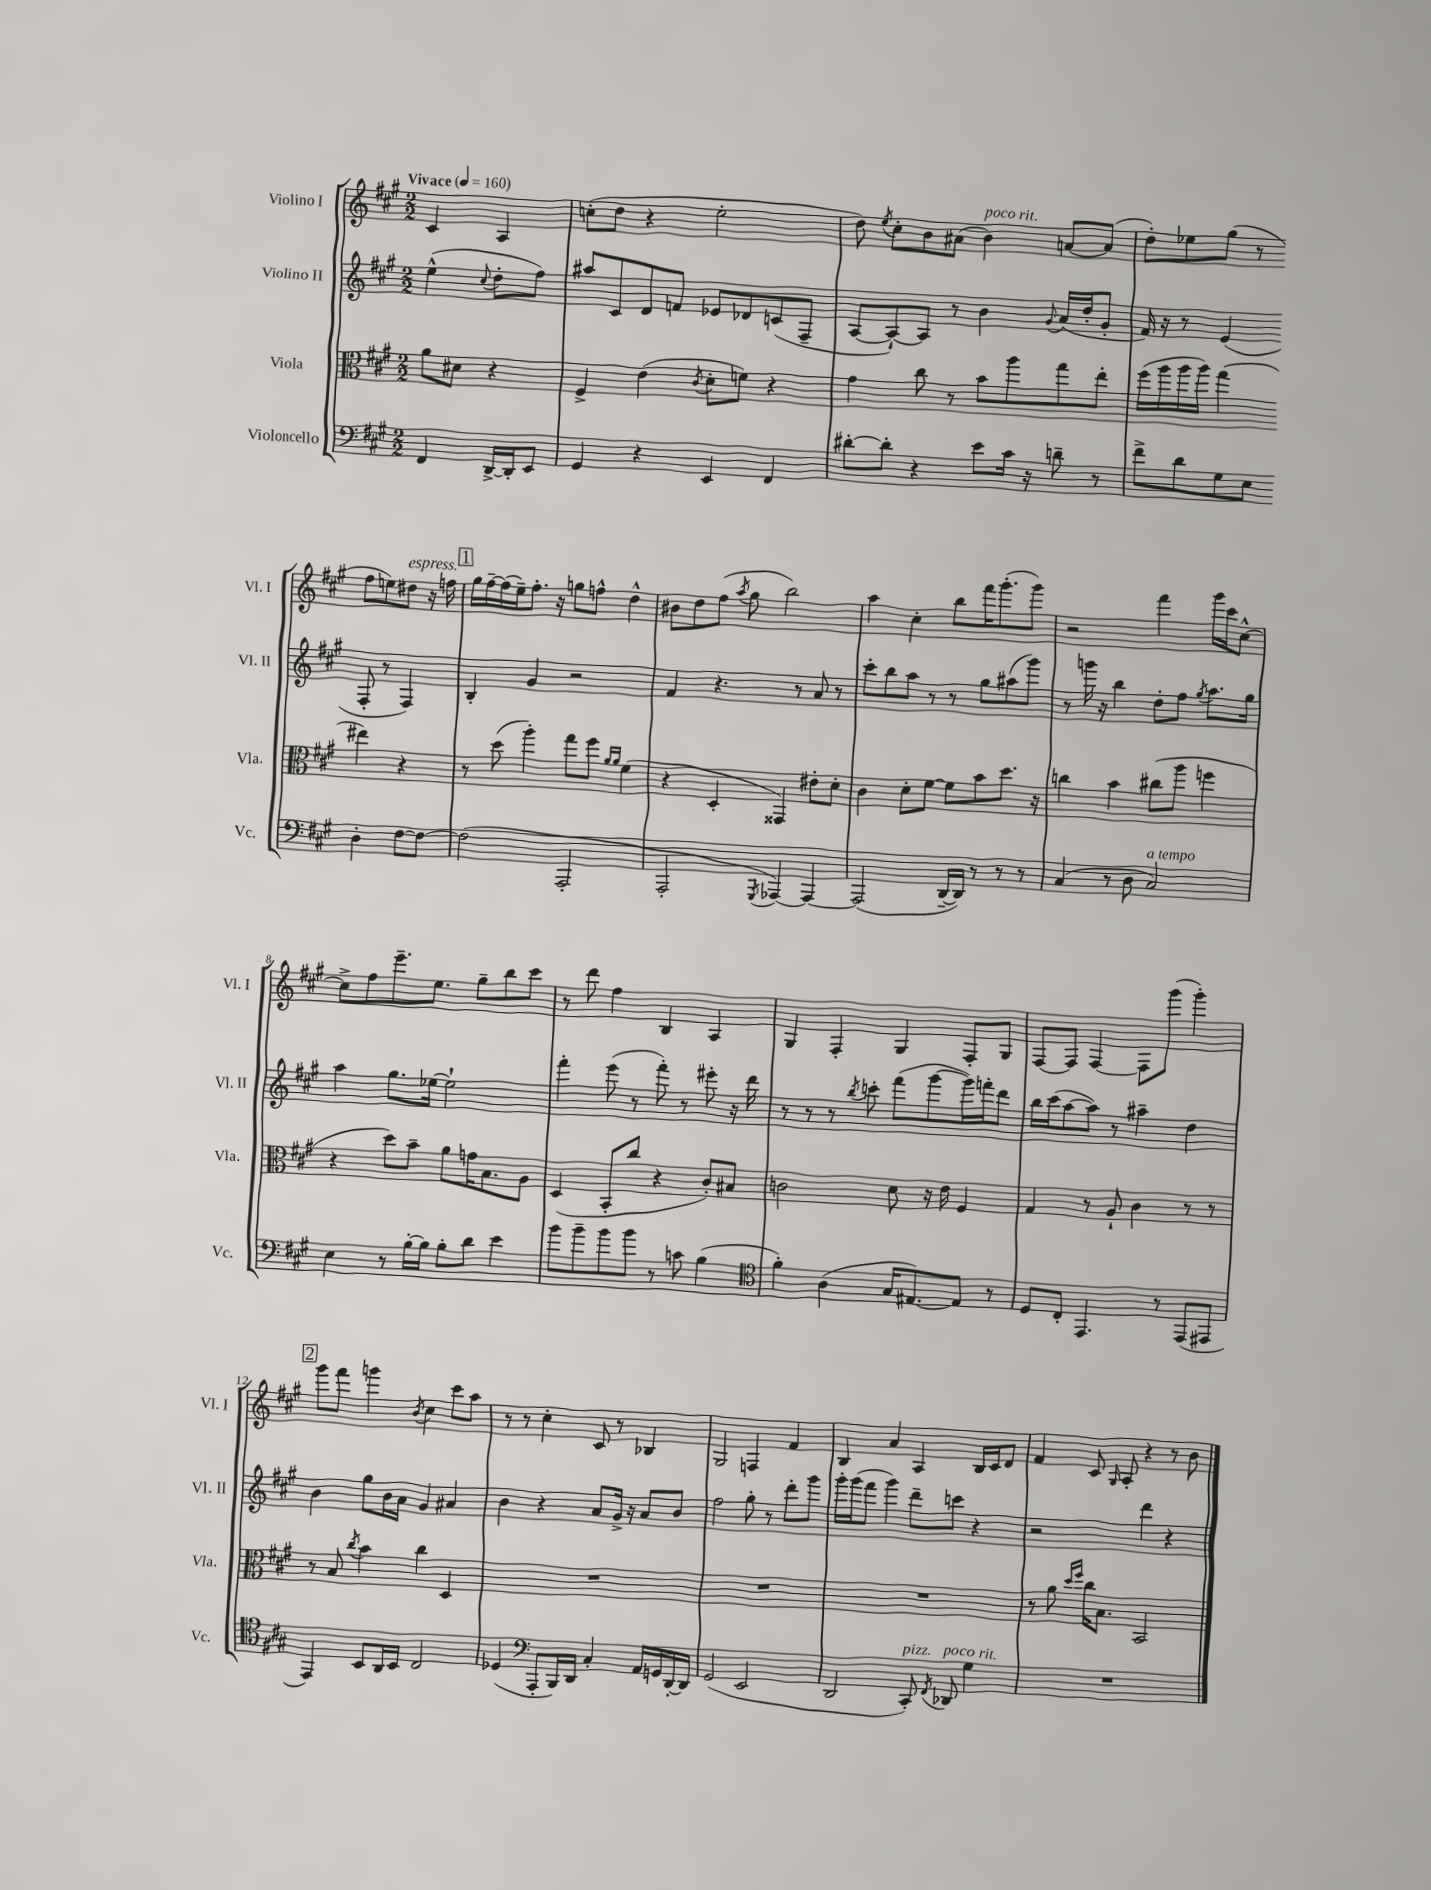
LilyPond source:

<<
\new StaffGroup <<
\new Staff = "s0" \with { instrumentName = "Violino I" shortInstrumentName = "Vl. I" } {
    \clef treble \key a \major \numericTimeSignature \time 2/2 \partial 2 \tempo "Vivace" 4 = 160
    \autoBeamOff cis'4 a4 |
    c''8[-.( d''8] r4 e''2-. |
    d''8) \acciaccatura { e''8 } cis''8[-. b'8 ais'8]( b'4^\markup { \italic "poco rit." }) a'8[~ a'8]( |
    d''8[-.) ees''8 gis''8]( r8 fis''8[ e''8) dis''8]^\markup { \italic "espress." } r16 f''16 |
    \mark \markup { \box "1" } gis''16[ fis''16~-- fis''16( e''16--) fis''8.]-. r16 g''8[ f''8]-^ d''4-^ |
    bis'8[ d''8 fis''8]( \acciaccatura { a''8 } gis''8 b''2) |
    a''4 cis''4-. b''8[ fis'''16 gis'''8.-.( gis'''8]) |
    r2 fis'''4 gis'''16[ cis'''16 cis''8]~-^ |
    cis''8[-> fis''8 e'''8.-- e''8.] gis''8[-- b''8 cis'''8] |
    r8 d'''8 fis''4 b4 a4 |
    gis4 fis4-. gis4 fis8[-. gis8] |
    fis8[~ fis8] fis4~ fis8[ gis'''8]( gis'''4-.) |
    \mark \markup { \box "2" } gis'''8[ fis'''8] g'''4 \acciaccatura { b'8 } cis''4 cis'''8[ a''8] |
    r8 r8 cis''4-. cis'8 r8 bes4 |
    gis2 f4 fis'4 |
    b4 a'4 a4 b16[ cis'16 d'8] |
    fis'4 cis'8 \grace { gis16 } a8-. r4 r8 b'8 \bar "|." |
}
\new Staff = "s1" \with { instrumentName = "Violino II" shortInstrumentName = "Vl. II" } {
    \clef treble \key a \major \numericTimeSignature \time 2/2 \partial 2
    \autoBeamOff e''4-^( \appoggiatura { cis''8 } d''8[-. fis''8]) |
    ais''8[ cis'8 d'8 f'8] ees'8[ des'8 c'8( fis8]-- |
    a8[~ a8~-!) a8] r8 b'4 \appoggiatura { gis'8 } a'16[( d''16-. gis'8]-. |
    fis'16) r16 r8 e'4( fis8-. r8 fis4) |
    \mark \markup { \box "1" } b4-. gis'4 r2 |
    fis'4 r4. r8 a'8 r8 |
    cis'''8[-. b''8 a''8] r8 r8 gis''8[ ais''8( gis'''8]) |
    r8 g'''16 r16 b''4 d''8[-. fis''8] \acciaccatura { gis''8 } a''8.[ gis''16] |
    a''4 gis''8.[ ees''16]~ ees''2-! |
    fis'''4-. e'''8( r8 fis'''8-.) r8 eis'''8-. r16 d'''16 |
    r8 r8 r8 \acciaccatura { b''8 } c'''8-. fis'''8[( gis'''8~ gis'''16) f'''16-. d'''8] |
    b''16[ cis'''16( a''8~ a''8]) r8 ais''4-- d''4 |
    \mark \markup { \box "2" } b'4 gis''8[ b'16 a'16] gis'4 ais'4 |
    b'4 r4 a'8[ gis'16]-> r16 a'8[ b'8] |
    fis''2 gis''8-. r8 d'''8[-. gis'''8] |
    gis'''16[-. gis'''16( fis'''8] gis'''4) d'''8[-- c'''8] r4 |
    r2 d'''4 r4 \bar "|." |
}
\new Staff = "s2" \with { instrumentName = "Viola" shortInstrumentName = "Vla." } {
    \clef alto \key a \major \numericTimeSignature \time 2/2 \partial 2
    \autoBeamOff a'8[ dis'8] r4 |
    fis4-> e'4( \acciaccatura { cis'8 } d'8[-. f'8]) r4 |
    gis'4 cis''8 r8 b'8[ a''8 gis''8 e''8]-. |
    fis''16[( a''16 a''16 a''16]) gis''4( eis''4) r4 |
    \mark \markup { \box "1" } r8 d''8( a''4-.) gis''8[ fis''8] \grace { a'16[ a'16] } fis'4( |
    r4 d4-. gisis,4) eis'8[-. d'8]-. |
    cis'4 d'8[-. fis'8]~ fis'8[ b'8 d''8.] r16 |
    c''4 b'4 cis''8[( a''8] f''4 |
    r4 d''8[) b'8]-- a'8[ g'16 b8. a8] |
    d4( b,8[-. cis''8] r4 cis'8[-.) bis8] |
    c'2 d'8 r16 e'16 fis4 |
    gis4 r8 a8-! cis'4 r8 r8 |
    \mark \markup { \box "2" } r8 b8 \acciaccatura { cis''8 } b'4 cis''4 d4 |
    R1 |
    R1 |
    R1 |
    r8 a'8 \grace { d''16[ fis''16] } cis''16[ b8.] b,2 \bar "|." |
}
\new Staff = "s3" \with { instrumentName = "Violoncello" shortInstrumentName = "Vc." } {
    \clef bass \key a \major \numericTimeSignature \time 2/2 \partial 2
    \autoBeamOff fis,4 d,16[~-> d,16-. e,8] |
    gis,4 r4 e,4 fis,4 |
    dis'8[~-. dis'8]-. r4 e'8[ cis'16] r16 d'8-- r8 |
    fis'8[-> d'8 gis8 e8] d4-. fis8[~ fis8]~ |
    \mark \markup { \box "1" } fis2( a,,2-. |
    a,,2-. \acciaccatura { gis,,8 } aes,,4~) aes,,4~ |
    aes,,2( d,16[~-- d,16]) r8 r8 r8 |
    cis4( r8 d8 cis2^\markup { \italic "a tempo" }) |
    e4 r8 b16[~-. b16] b8[-. d'8] e'4 |
    b'8[ b'8-- b'8 b'8] r8 c'8 b4( |
    \clef tenor fis'4-.) a4( gis16[ eis8.~) eis8] r8 |
    d8[ cis8]-. e,4. r8 e,8[( eis,8] |
    \mark \markup { \box "2" } e,4) b,8[ a,16 b,16] cis2 |
    des4( \clef bass a,,8[-. b,,16) d,16] cis4-. a,16[ g,16 d,16~-. d,16] |
    gis,2( e,2 |
    d,2 cis,8-.^\markup { \italic "pizz." }) \acciaccatura { fis,8 } des,8^\markup { \italic "poco rit." } gis4 |
    R1 \bar "|." |
}
>>
>>
